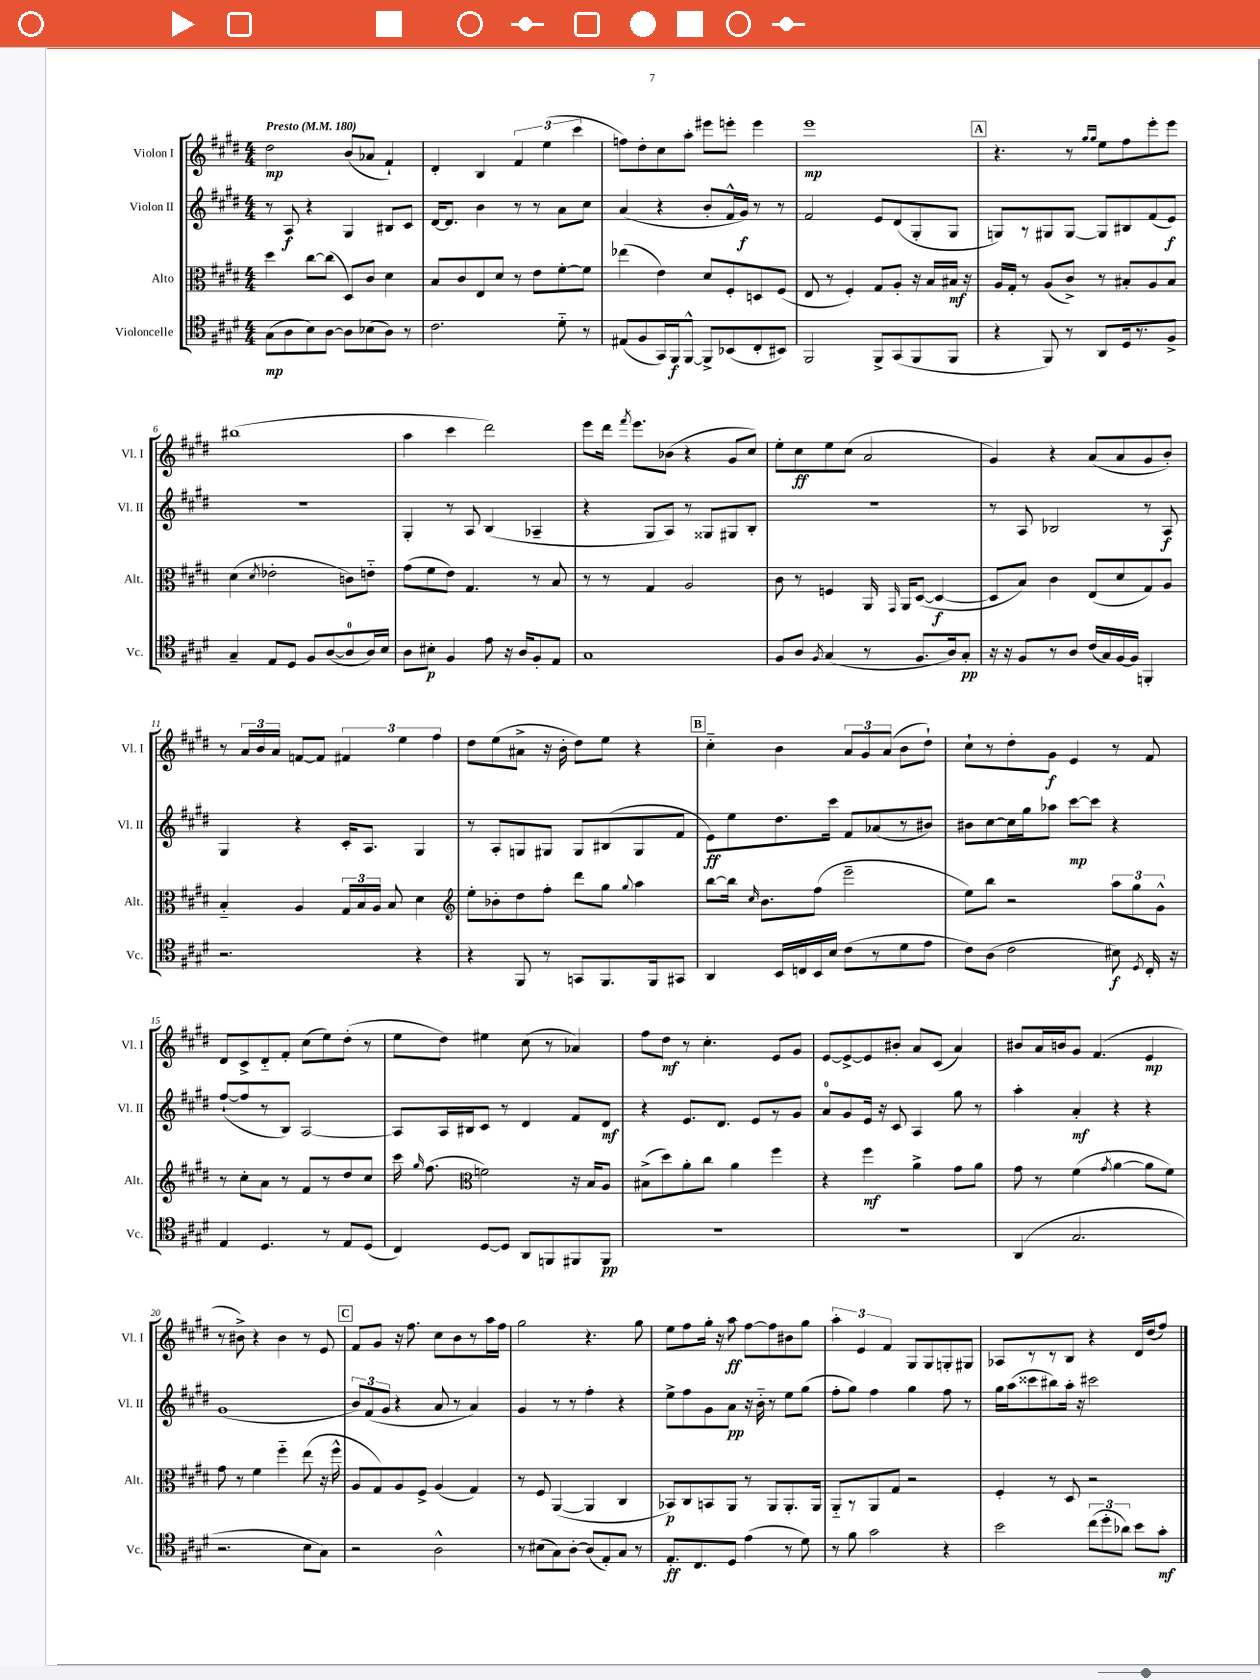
<<
\new StaffGroup <<
\new Staff = "s0" \with { instrumentName = "Violon I" shortInstrumentName = "Vl. I" } {
    \clef treble \key e \major \numericTimeSignature \time 4/4 \tempo "Presto" 4 = 180
    \autoBeamOff dis''2\mp b'8[( aes'8] fis'4-!) |
    dis'4-. b4 \tuplet 3/2 { fis'4 e''4( cis'''4 } |
    f''8[) dis''8-. cis''8 a''8]-. eis'''8[ e'''8]-. e'''4 |
    e'''1\mp |
    \mark \markup { \box "A" } r4. r8 \grace { gis''16[ gis''16] } e''8[ fis''8 e'''8-. e'''8] |
    bis''1( |
    a''4 cis'''4 dis'''2) |
    e'''8[ dis'''16] \acciaccatura { fis'''8 } e'''8.[ bes'8]( r4 gis'8[ cis''8]) |
    e''8[-. cis''8\ff e''8 cis''8]( a'2 |
    gis'4) r4 a'8[( a'8 gis'8 b'8]-.) |
    r8 \tuplet 3/2 { a'16[ b'16 a'16] } f'8[~ f'8] \tuplet 3/2 { fis'4 e''4 fis''4 } |
    dis''8[ e''8( ais'8]-> r16 b'16-. dis''8[) e''8] r4 |
    \mark \markup { \box "B" } cis''4-_ b'4 \tuplet 3/2 { a'8[ gis'8 a'8]( } b'8[ dis''8]-!) |
    cis''8[-! r8 dis''8-. gis'8]\f e'4 r8 fis'8 |
    dis'8[ cis'8-> dis'8-_ fis'8]-. cis''8[( e''8) dis''8]-.( r8 |
    e''8[ dis''8]) eis''4 cis''8( r8 aes'4) |
    fis''8[ dis''8]\mf r8 cis''4.-. e'8[ gis'8] |
    e'8[~ e'8~-> e'8 bis'8]-. a'8[ cis'8]( a'4) |
    bis'8[ a'16 b'16 gis'8] fis'4.( e'4\mp |
    r8 bis'8->) r4 bis'4 r8 e'8 |
    \mark \markup { \box "C" } fis'8[ gis'8] r16 fis''8. cis''8[ b'8 r8 a''16 fis''16] |
    gis''2 r4. gis''8 |
    e''8[ fis''8 gis''16]-. r16 a''8\ff fis''8[~ fis''8 bis'8 gis''8] |
    \tuplet 3/2 { a''4-. e'4 fis'4 } gis8[ gis8 g8-. gis8] |
    aes8[ r8 r8 b8] r4 dis'16[ dis''16( fis''8]) \bar "|." |
}
\new Staff = "s1" \with { instrumentName = "Violon II" shortInstrumentName = "Vl. II" } {
    \clef treble \key e \major \numericTimeSignature \time 4/4
    \autoBeamOff r8 a8\f r4 gis4 bis8[ cis'8] |
    dis'16[~ dis'8.] b'4 r8 r8 a'8[ cis''8] |
    a'4( r4 b'8[-. fis'16-^ gis'16]\f) r8 r8 |
    fis'2 e'8[ dis'8( gis8-. gis8] |
    \mark \markup { \box "A" } g8[) r8 gis8 gis8]~ gis8[ bis8 fis'8( e'8]\f) |
    r1 |
    gis4-. r8 a8 b4( aes4-- |
    r4 gis8[ a8]) r8 gisis8[ gis8 b8]-. |
    r1 |
    r8 a8 bes2 r8 a8\f |
    gis4 r4 cis'16[-. a8.] gis4 |
    r8 a8[-. g8 gis8] gis8[ bis8( gis8 fis'8] |
    \mark \markup { \box "B" } e'8[\ff) e''8 dis''8. cis'''16] fis'8[ aes'8( r8 bis'8]) |
    bis'8[ cis''8~ cis''16 gis''16 aes''8] cis'''8[~\mp cis'''8] r4 |
    fis''8[~-!( fis''8 r8 b8]) a2~ |
    a8[ a16 bis16 cis'8] r8 dis'4 fis'8[ dis'8]\mf |
    r4 e'8.[ dis'8.] e'8[ r8 gis'8] |
    a'8[-0 gis'8 e'16] r16 cis'8 a4 gis''8 r8 |
    a''4-. a'4-.\mf r4 r4 |
    gis'1( |
    \mark \markup { \box "C" } \tuplet 3/2 { b'8[) fis'8( gis'8] } r4 a'8 r8 a'4) |
    gis'4 r8 r8 fis''4-. r4 |
    e''8[-> fis''8 gis'8 a'8]\pp r16 b'16-_ r8 e''8[ gis''8]( |
    fis''8[-. gis''8]) fis''4 gis''4 fis''8 r8 |
    gis''16[ a''16( cisis'''8 bis''8) a''16]-. r16 cis'''2 \bar "|." |
}
\new Staff = "s2" \with { instrumentName = "Alto" shortInstrumentName = "Alt." } {
    \clef alto \key e \major \numericTimeSignature \time 4/4
    \autoBeamOff dis''4 cis''8[~ cis''8]( dis8[) cis'8] dis'4 |
    b8[ cis'8 e8 dis'8] r8 e'8[ fis'8~-. fis'8] |
    ees''4( e'4) dis'8[ fis8-. d8 fis8]( |
    e8 r8 fis4-.) gis8[ a8]-. r16 b16[ bis16]\mf r16 |
    \mark \markup { \box "A" } a16[ gis16]-. r8 a8[( cis'8]->) r8 bis8[-. a8 bis8] |
    dis'4( \acciaccatura { dis'8 } ees'2-. c'8[) e'8]-_ |
    gis'8[( fis'8 e'8]) gis4. r8 b8 |
    r8 r8 gis4 a2 |
    cis'8 r8 f4 a,16 \grace { gis,16 } a,16[ dis8]~( dis4~\f |
    dis8[ b8]) cis'4 e8[( dis'8 gis8) a8] |
    b4-_ a4 \tuplet 3/2 { gis16[ b16 a16] } b8 dis'4 |
    \clef treble e''8[-. bes'8-. dis''8 fis''8]-. dis'''8[ gis''8] \appoggiatura { gis''8 } a''4 |
    \mark \markup { \box "B" } b''8[~ b''16] \grace { cis''16 } b'8.[ fis''8]( e'''2-- |
    e''8[) b''8] r2 \tuplet 3/2 { a''8[ gis''8 gis'8]-^ } |
    r8 cis''8[-. a'8] r8 fis'8[ r8 dis''8 cis''8] |
    cis'''16 \grace { gis''16 } fis''8.( \clef alto f'2) r16 b16[ a8] |
    bis8[->( dis''8) a'8-. cis''8] a'4 fis''4 |
    r4 fis''4\mf a'4-> gis'8[ a'8] |
    gis'8 r8 fis'4( \acciaccatura { gis'8 } a'4~ a'8[ fis'8]) |
    gis'8 r8 fis'4 fis''4-_ e''8( r16 fis''16-^ |
    \mark \markup { \box "C" } a8[ gis8) a8 fis8]-> a4( gis4) |
    r8 fis8 a,4~( a,4 cis4 |
    bes,8[\p) cis8 b,8 a,8] r8 a,8[ a,8.-. a,16] |
    a,8[-_ r8 a,8 gis8] r2 |
    fis4-. r8 dis8 r2 \bar "|." |
}
\new Staff = "s3" \with { instrumentName = "Violoncelle" shortInstrumentName = "Vc." } {
    \clef tenor \key e \major \numericTimeSignature \time 4/4
    \autoBeamOff gis8[\mp( a8 b8) a8]~ a8[ bes8( a8]) r8 |
    cis'2. dis'8-_ r8 |
    eis8[( fis8 gis,16) fis,16\f fis,8]~-^ fis,8[-> bes,8( cis8-. bis,8]) |
    fis,2 fis,8[-> gis,8( fis,8 fis,8] |
    \mark \markup { \box "A" } r4 fis,8) r8 a,8[ dis16 r8. fis8]-> |
    gis4-- e8[ dis8] fis8[ a8~( a8-0 a16) b16] |
    a8[ bis8]-.\p fis4 e'8 r16 a16[ fis8-. e8] |
    gis1 |
    fis8[ a8] \acciaccatura { fis8 } gis4( r8 fis8.[ a16) gis8]-.\pp |
    r16 r16 fis8[ r8 a8] cis'16[( gis16) fis16~ fis16] f,4-. |
    r2. r4 |
    r4 fis,8 r8 g,8[ fis,8. fis,16 gis,8] |
    \mark \markup { \box "B" } a,4 b,16[ c16 b,16 b16] cis'8[( r8 dis'8 e'8] |
    cis'8[) a8]( cis'2 bis8\f) \acciaccatura { dis8 } cis16-. r16 |
    e4 dis4. r8 e8[ dis8]( |
    cis4) dis8[~ dis8] a,8[ f,8 fis,8 fis,8]\pp |
    R1 |
    R1 |
    a,4( gis2. |
    r2. b8[ gis8]) |
    \mark \markup { \box "C" } r2 a2-^ |
    r8 bis8[( gis8) a8]~-. a8[( e8-.) gis8] r8 |
    e8.[-.\ff cis8. dis8] e'4( r8 dis'8) |
    r8 fis'8 gis'2 r4 |
    b'2 \tuplet 3/2 { cis''8[( dis''8-. aes'8]) } b'8[ gis'8]-.\mf \bar "|." |
}
>>
>>
